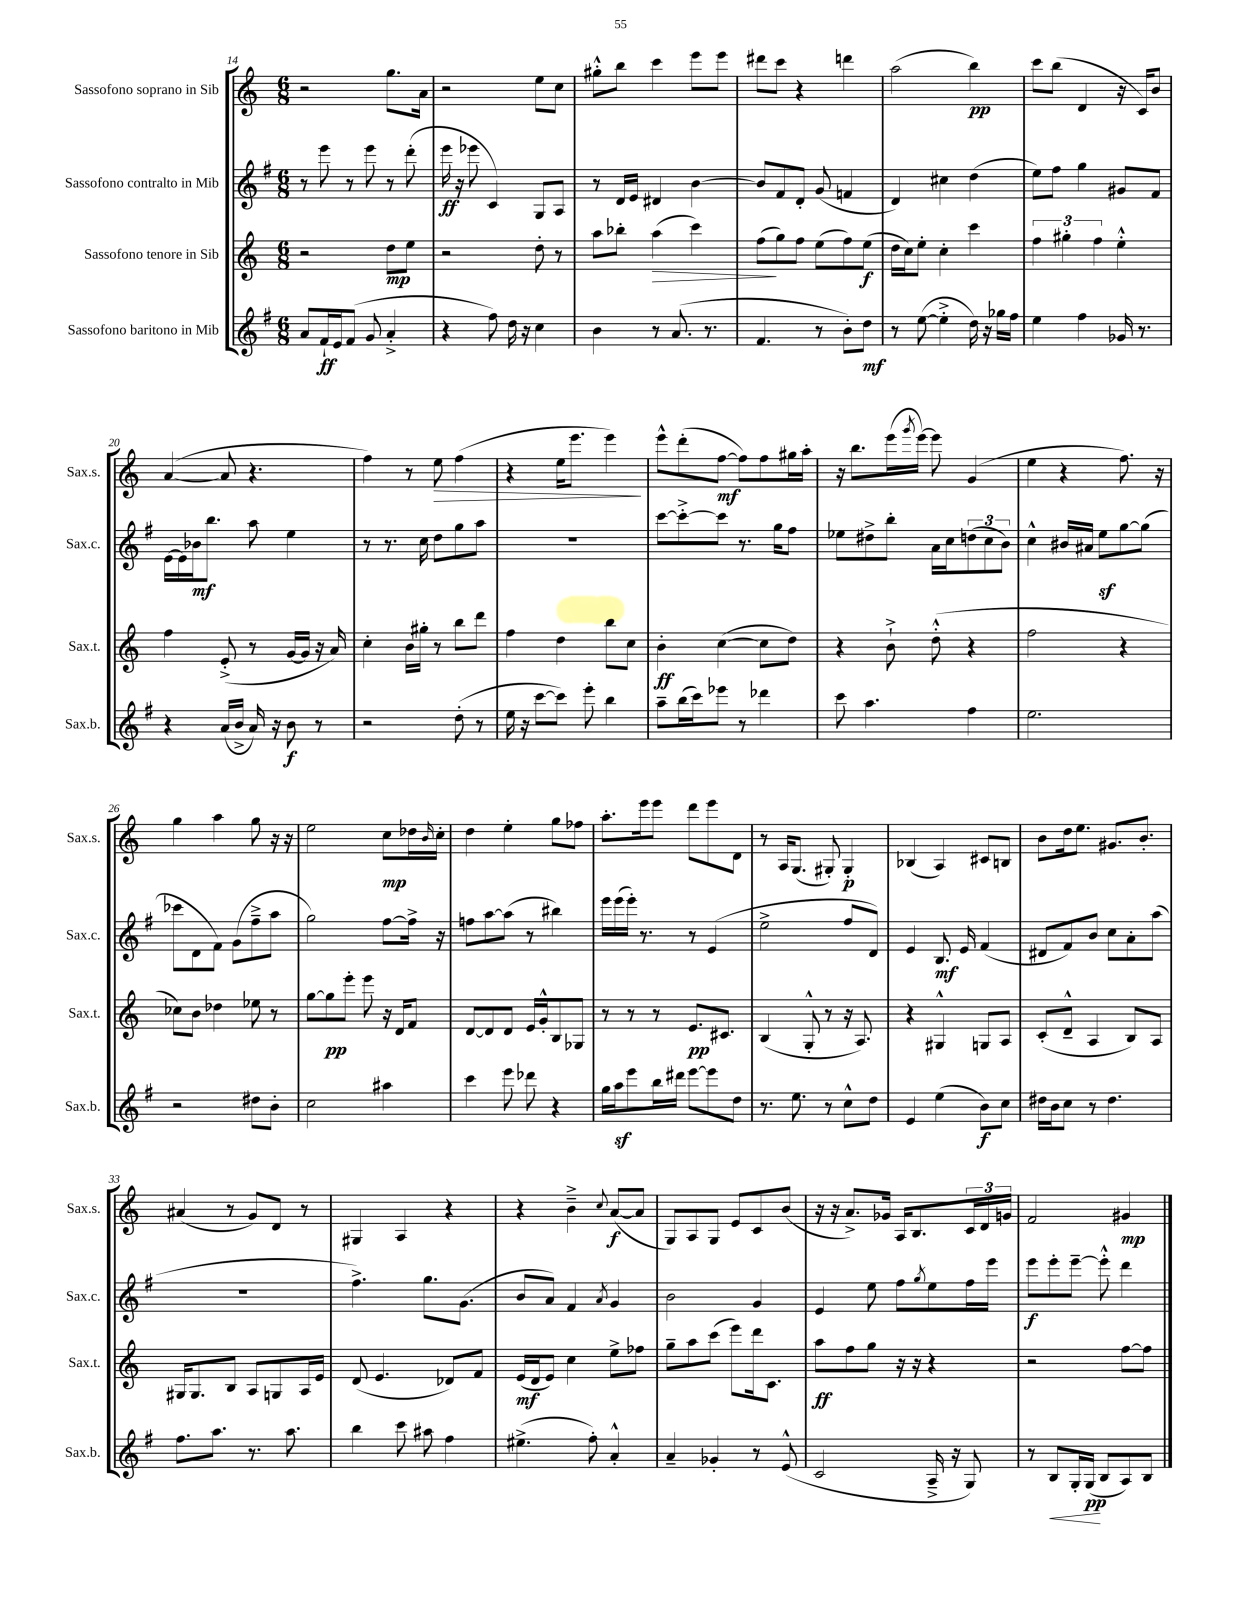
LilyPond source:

<<
\new StaffGroup <<
\new Staff = "s0" \with { instrumentName = "Sassofono soprano in Sib" shortInstrumentName = "Sax.s." } {
    \clef treble \key c \major \numericTimeSignature \time 6/8
    r2 g''8. a'16 |
    r2 e''8 c''8 |
    gis''8-.-^ b''8 c'''4 e'''8 e'''8 |
    dis'''8 c'''8 r4 d'''4 |
    a''2( b''4\pp) |
    c'''8 b''8( d'4 r16 c'16) b'8 |
    a'4~( a'8 r4. |
    f''4) r8 e''8\> f''4( |
    r4 e''16 e'''8. e'''4\!) |
    e'''8-^ d'''8-.( f''8~\mf f''8) f''8 gis''16 a''16-. |
    r16 b''8. e'''16( \acciaccatura { g'''8 } e'''16~) e'''8 g'4( |
    e''4 r4 f''8.) r16 |
    g''4 a''4 g''8 r16 r16 |
    e''2 c''8\mp des''16 \grace { b'16 } c''16-. |
    d''4 e''4-. g''8 fes''8 |
    a''8.-. e'''16 e'''8 d'''8 e'''8 d'8 |
    r8 a16 g8.( gis8-.) gis4-.\p |
    bes4( a4) cis'8 b8 |
    b'8 d''16 e''8. gis'8. b'8.-. |
    ais'4( r8 g'8) d'8 r8 |
    gis4 a4 r4 |
    r4 b'4---> \appoggiatura { c''8 } a'8~\f( a'8 |
    g8) a8 g8 e'8 c'8 b'8( |
    r16 r16 a'8.->) ges'16 a16 b8. \tuplet 3/2 { c'16 d'16 g'16 } |
    f'2 gis'4\mp \bar "|." |
}
\new Staff = "s1" \with { instrumentName = "Sassofono contralto in Mib" shortInstrumentName = "Sax.c." } {
    \clef treble \key g \major \numericTimeSignature \time 6/8
    r8 e'''8 r8 e'''8 r8 d'''8-.( |
    e'''16\ff r16 ees'''8 c'4) g8 a8 |
    r8 d'16 e'16 dis'4 b'4~ |
    b'8 fis'8 d'8-. g'8( f'4 |
    d'4) cis''4 d''4( |
    e''8) fis''8 g''4 gis'8 fis'8 |
    e'16~ e'16 bes'16\mf b''8. a''8 e''4 |
    r8 r8. c''16 d''8 g''8 a''8 |
    R2. |
    c'''8~ c'''8~-.-> c'''8 r8. g''16 fis''8 |
    ees''8 dis''8-> b''8-. a'16 c''16 \tuplet 3/2 { d''8( c''8 b'8) } |
    c''4-^ bis'16 ais'16 e''8\sf g''8~ g''8( |
    ces'''8 d'8 fis'8) g'8( fis''8---> a''8 |
    g''2) fis''8~ fis''16-> r16 |
    f''8 a''8~ a''8( r8 bis''4) |
    e'''16 e'''16( e'''16-.) r8. r8 e'4( |
    e''2-> fis''8 d'8) |
    e'4 b8.\mf e'16 fis'4( |
    dis'8 fis'8) b'8 c''8 a'8-. a''8( |
    R2. |
    fis''4.->) g''8. g'8.( |
    b'8 a'8) fis'4 \acciaccatura { a'8 } g'4 |
    b'2 g'4 |
    e'4 e''8 fis''8 \acciaccatura { g''8 } e''8 fis''16 e'''16 |
    e'''8\f e'''8-. e'''8~-- e'''8-.-^ d'''4 \bar "|." |
}
\new Staff = "s2" \with { instrumentName = "Sassofono tenore in Sib" shortInstrumentName = "Sax.t." } {
    \clef treble \key c \major \numericTimeSignature \time 6/8
    r2 d''8\mp e''8 |
    r2 d''8-. r8 |
    a''8 bes''8-. a''4\>( c'''4) |
    f''8\!( g''8) f''8 e''8( f''8) e''8\f( |
    d''16 c''16) e''8-. c''4-. c'''4 |
    \tuplet 3/2 { f''4 gis''4-. f''4 } e''4-.-^ |
    f''4 e'8-.->( r8 g'16~ g'16 r16 a'16) |
    c''4-. b'16 gis''16-. r8 b''8 d'''8 |
    f''4 d''4 b''8 c''8 |
    b'4-.\ff c''4~( c''8 d''8) |
    r4 b'8-!-> d''8-.-^( r4 |
    f''2 r4 |
    ces''8) b'8 des''4 ees''8 r8 |
    g''8~ g''8\pp e'''8-. e'''8 r16 d'16 f'8 |
    d'8~ d'8 d'8 e'16 g'16-.-^ b8 ges8 |
    r8 r8 r8 e'8.\pp cis'8. |
    b4( g8-.-^ r8 r16 a8.) |
    r4 gis4-^ g8 a8 |
    c'8-.( d'8---^ a4 b8) a8 |
    gis16 gis8. b8 a8 g8 a16 e'16 |
    d'8( e'4. des'8) f'8 |
    e'16\mf( d'16 e'8) c''4 e''8-> fes''8 |
    g''8-- a''8 c'''8( e'''8) d'''16 c'8. |
    a''8\ff f''8 g''8 r16 r16 r4 |
    r2 f''8~ f''8 \bar "|." |
}
\new Staff = "s3" \with { instrumentName = "Sassofono baritono in Mib" shortInstrumentName = "Sax.b." } {
    \clef treble \key g \major \numericTimeSignature \time 6/8
    a'8 fis'16-!\ff e'16 fis'8( g'8 a'4-.-> |
    r4 fis''8) d''16 r16 c''4 |
    b'4 r8 a'8.( r8. |
    fis'4. r8 b'8-.) d''8\mf |
    r8 e''8~( e''4-.-> d''16) r16 ges''16 fis''16 |
    e''4 fis''4 ges'16 r8. |
    r4 a'16( b'16-> a'16) r16 b'8\f r8 |
    r2 d''8-.( r8 |
    e''16 r16 c'''8~ c'''8) e'''8-. b''4 |
    a''8-- b''16( c'''16) ees'''8 r8 des'''4 |
    c'''8 a''4. fis''4 |
    e''2. |
    r2 dis''8 b'8-. |
    c''2 ais''4 |
    c'''4 e'''8 des'''8 r4 |
    g''16 a''16\sf e'''8 b''16 dis'''16 e'''8~ e'''8 d''8 |
    r8. e''8. r8 c''8-^ d''8 |
    e'4 e''4( b'8\f) c''8 |
    dis''16 b'16 c''8 r8 dis''4. |
    fis''8. a''8. r8. a''8. |
    b''4 c'''8 ais''8 fis''4 |
    eis''4.->( fis''8-.) a'4-.-^ |
    a'4-- ges'4-. r8 e'8-^( |
    c'2 a16---> r16 g8) |
    r8 b8\< g16-. g16\pp\!( b8 a8) b8 \bar "|." |
}
>>
>>
\layout { \context { \Score currentBarNumber = #14 } }
